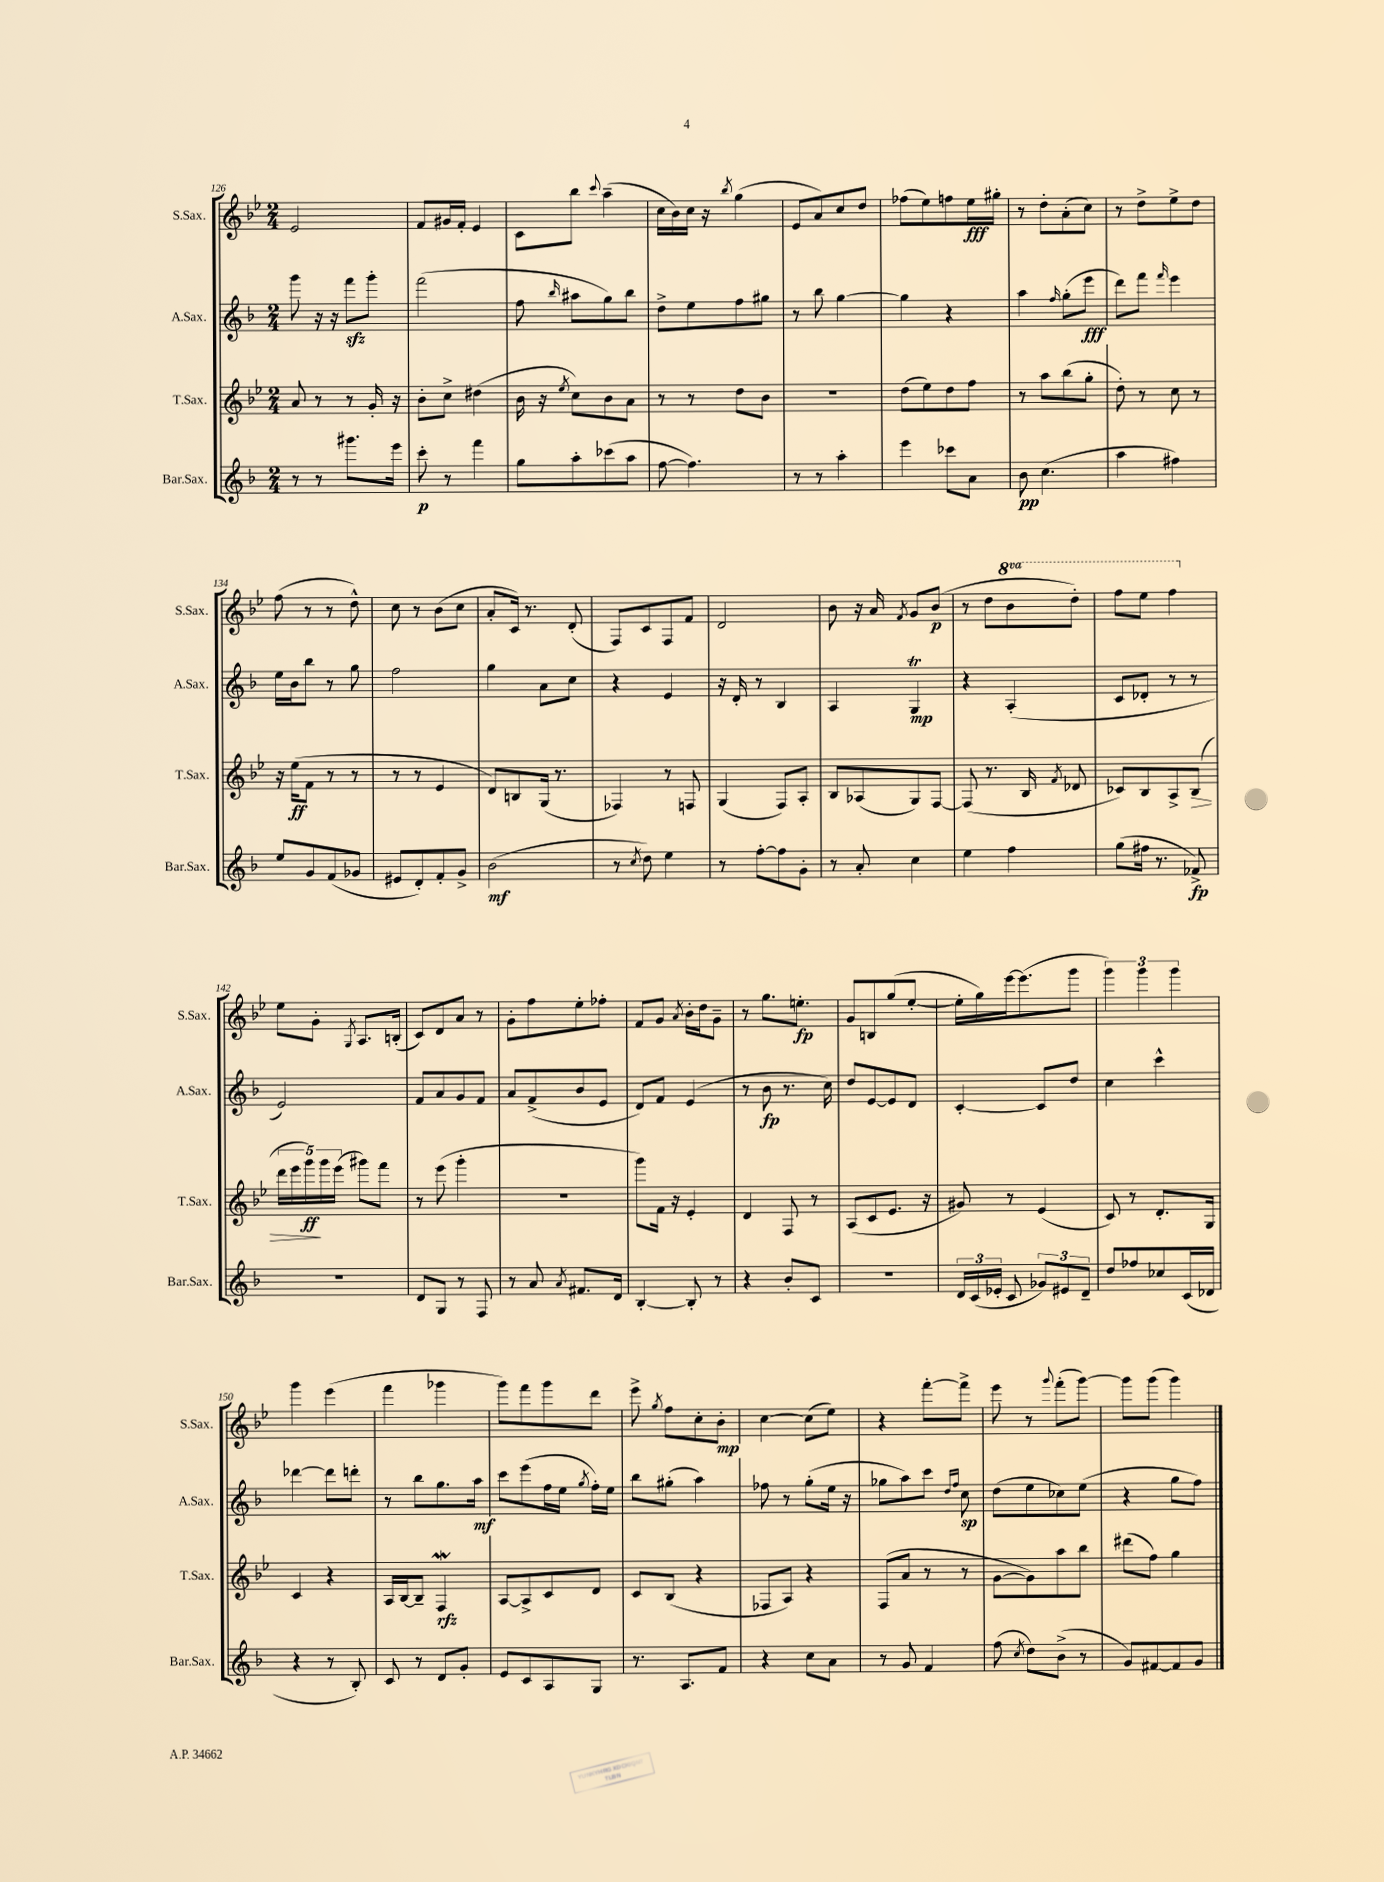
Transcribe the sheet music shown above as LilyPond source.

<<
\new StaffGroup <<
\new Staff = "s0" \with { instrumentName = "S.Sax." shortInstrumentName = "S.Sax." } {
    \clef treble \key bes \major \numericTimeSignature \time 2/4 \set Staff.ottavationMarkups = #ottavation-simple-ordinals
    \autoBeamOff ees'2 |
    f'8[ gis'16 f'16]-. ees'4 |
    c'8[ bes''8] \appoggiatura { c'''8 } a''4--( |
    c''16[ bes'16) c''16] r16 \acciaccatura { bes''8 } g''4( |
    ees'8[ a'8) c''8 d''8] |
    fes''8[( ees''8) f''8 ees''16\fff gis''16]-. |
    r8 d''8[-. a'8-.( c''8]) |
    r8 d''8[-> ees''8-> d''8] |
    f''8( r8 r8 d''8-^) |
    c''8 r8 bes'8[( c''8] |
    a'8[-. c'16]) r8. d'8-.( |
    f8[) c'8 f8 f'8] |
    d'2 |
    bes'8 r16 a'16 \acciaccatura { f'8 } g'8[ bes'8]\p( |
    r8 d''8[ \ottava #1 bes''8 d'''8]-.) |
    f'''8[ ees'''8] f'''4 \ottava #0 |
    ees''8[ g'8]-. \acciaccatura { g8 } a8.[ b16]-.( |
    c'8[) d'8 a'8] r8 |
    g'8[-. f''8 ees''8-. fes''8]-. |
    f'8[ g'8] \acciaccatura { a'8 } bes'16[-. d''16 g'8]-- |
    r8 g''8.[ e''8.]-.\fp |
    g'8[ b8 g''8( ees''8]~-. |
    ees''16[-. g''16) ees'''16~ ees'''8.( g'''8] |
    \tuplet 3/2 { g'''4) g'''4 g'''4 } |
    g'''4 ees'''4( |
    f'''4 ges'''4 |
    g'''8[) f'''8 g'''8 d'''8] |
    ees'''8-> \acciaccatura { g''8 } f''8[ c''8-. bes'8]-.\mp |
    c''4~ c''8[( ees''8]) |
    r4 f'''8[~-. f'''8]-> |
    ees'''8 r8 \appoggiatura { g'''8 } f'''8[-.( g'''8]~) |
    g'''8[ g'''8]( g'''4) \bar "|." |
}
\new Staff = "s1" \with { instrumentName = "A.Sax." shortInstrumentName = "A.Sax." } {
    \clef treble \key f \major \numericTimeSignature \time 2/4
    \autoBeamOff g'''8 r16 r16 f'''8[\sfz g'''8]-. |
    f'''2( |
    f''8 \grace { bes''16 } ais''8[ g''8) bes''8] |
    d''8[-> e''8 f''8 gis''8] |
    r8 bes''8 g''4~ |
    g''4 r4 |
    a''4 \grace { f''16 } g''8[-.( e'''8]\fff |
    d'''8[) f'''8] \grace { f'''16 } e'''4 |
    e''16[ bes'16 bes''8] r8 g''8 |
    f''2 |
    g''4 a'8[ c''8] |
    r4 e'4 |
    r16 d'16-. r8 bes4 |
    a4 g4\trill\mp |
    r4 a4-.( |
    c'8[ des'8]-. r8 r8 |
    e'2) |
    f'8[ a'8 g'8 f'8] |
    a'8[ f'8->( bes'8 e'8] |
    d'8[) f'8] e'4( |
    r8 bes'8\fp r8. c''16) |
    d''8[ e'8~ e'8 d'8] |
    c'4~-. c'8[ d''8] |
    c''4 c'''4-^ |
    des'''4~ des'''8[ d'''8]-. |
    r8 bes''8[ g''8. a''16]\mf |
    c'''8[ e'''8( f''16 e''16] \acciaccatura { g''8 } f''16[-.) e''16] |
    bes''8[ gis''8]-.( a''4) |
    fes''8 r8 g''8[-.( e''16] r16 |
    ges''8[ a''8) c'''8] \grace { d''16[ f''16] } c''8\sp |
    d''8[( e''8 ces''8) e''8]( |
    r4 g''8[ f''8]) \bar "|." |
}
\new Staff = "s2" \with { instrumentName = "T.Sax." shortInstrumentName = "T.Sax." } {
    \clef treble \key bes \major \numericTimeSignature \time 2/4
    \autoBeamOff a'8 r8 r8 g'16-. r16 |
    bes'8[-. c''8]-> dis''4( |
    bes'16 r16 \acciaccatura { ees''8 } c''8[) bes'8 a'8] |
    r8 r8 d''8[ bes'8] |
    R2 |
    d''8[( ees''8) d''8 f''8] |
    r8 a''8[ bes''8( g''8]-. |
    d''8-.) r8 c''8 r8 |
    r16 ees''16[\ff( f'8] r8 r8 |
    r8 r8 ees'4 |
    d'8[) b8 g16]( r8. |
    fes4) r8 f8 |
    g4( f8[) a8]-. |
    bes8[ aes8( g8) f8]~ |
    f8( r8. bes16 \acciaccatura { f'8 } des'8 |
    ces'8[) bes8 a8-> bes8]\>( |
    \tuplet 5/4 { d'''16[ ees'''16 g'''16\ff\!) g'''16 ees'''16]( } gis'''8[) f'''8] |
    r8 ees'''8( g'''4-. |
    r2 |
    g'''8[) f'16] r16 ees'4-. |
    d'4 f8 r8 |
    a8[( c'8 ees'8.] r16 |
    gis'8) r8 ees'4( |
    c'8) r8 d'8.[-. g16] |
    c'4 r4 |
    a16[ bes16~ bes8]-- f4\mordent\rfz |
    a8[~ a8-> c'8 d'8] |
    c'8[ bes8]( r4 |
    fes8[ a8]) r4 |
    f8[( a'8] r8 r8 |
    g'8[~ g'8) a''8 bes''8] |
    dis'''8[( f''8]) g''4 \bar "|." |
}
\new Staff = "s3" \with { instrumentName = "Bar.Sax." shortInstrumentName = "Bar.Sax." } {
    \clef treble \key f \major \numericTimeSignature \time 2/4
    \autoBeamOff r8 r8 gis'''8.[ e'''16] |
    c'''8-.\p r8 f'''4 |
    g''8[ a''8-. ces'''8( a''8] |
    f''8~ f''4.) |
    r8 r8 a''4-. |
    e'''4 ces'''8[ a'8] |
    bes'8\pp c''4.( |
    a''4 fis''4) |
    e''8[ g'8 f'8( ges'8] |
    eis'8[ d'8-.) f'8-. g'8]-> |
    bes'2\mf( |
    r8 \acciaccatura { c''8 } d''8) e''4 |
    r8 f''8[~-. f''8 g'8]-. |
    r8 a'8-. c''4 |
    e''4 f''4 |
    g''8[( fis''16] r8. fes'8->\fp) |
    r2 |
    d'8[ g8] r8 f8 |
    r8 a'8 \acciaccatura { a'8 } fis'8.[ d'16] |
    bes4~-. bes8-. r8 |
    r4 bes'8[-. c'8] |
    r2 |
    \tuplet 3/2 { d'16[ c'16( ees'16]-. } c'8 \tuplet 3/2 { ges'8[) eis'8 d'8]-- } |
    d''8[ fes''8 ces''8 c'16( des'16] |
    r4 r8 bes8-.) |
    c'8 r8 d'8[ g'8]-. |
    e'8[ c'8 a8 g8] |
    r8. a8.[ f'8] |
    r4 c''8[ a'8] |
    r8 g'8 f'4 |
    f''8( \acciaccatura { c''8 } d''8[) bes'8]->( r8 |
    g'8[) fis'8~ fis'8 g'8] \bar "|." |
}
>>
>>
\layout { \context { \Score currentBarNumber = #126 } }
